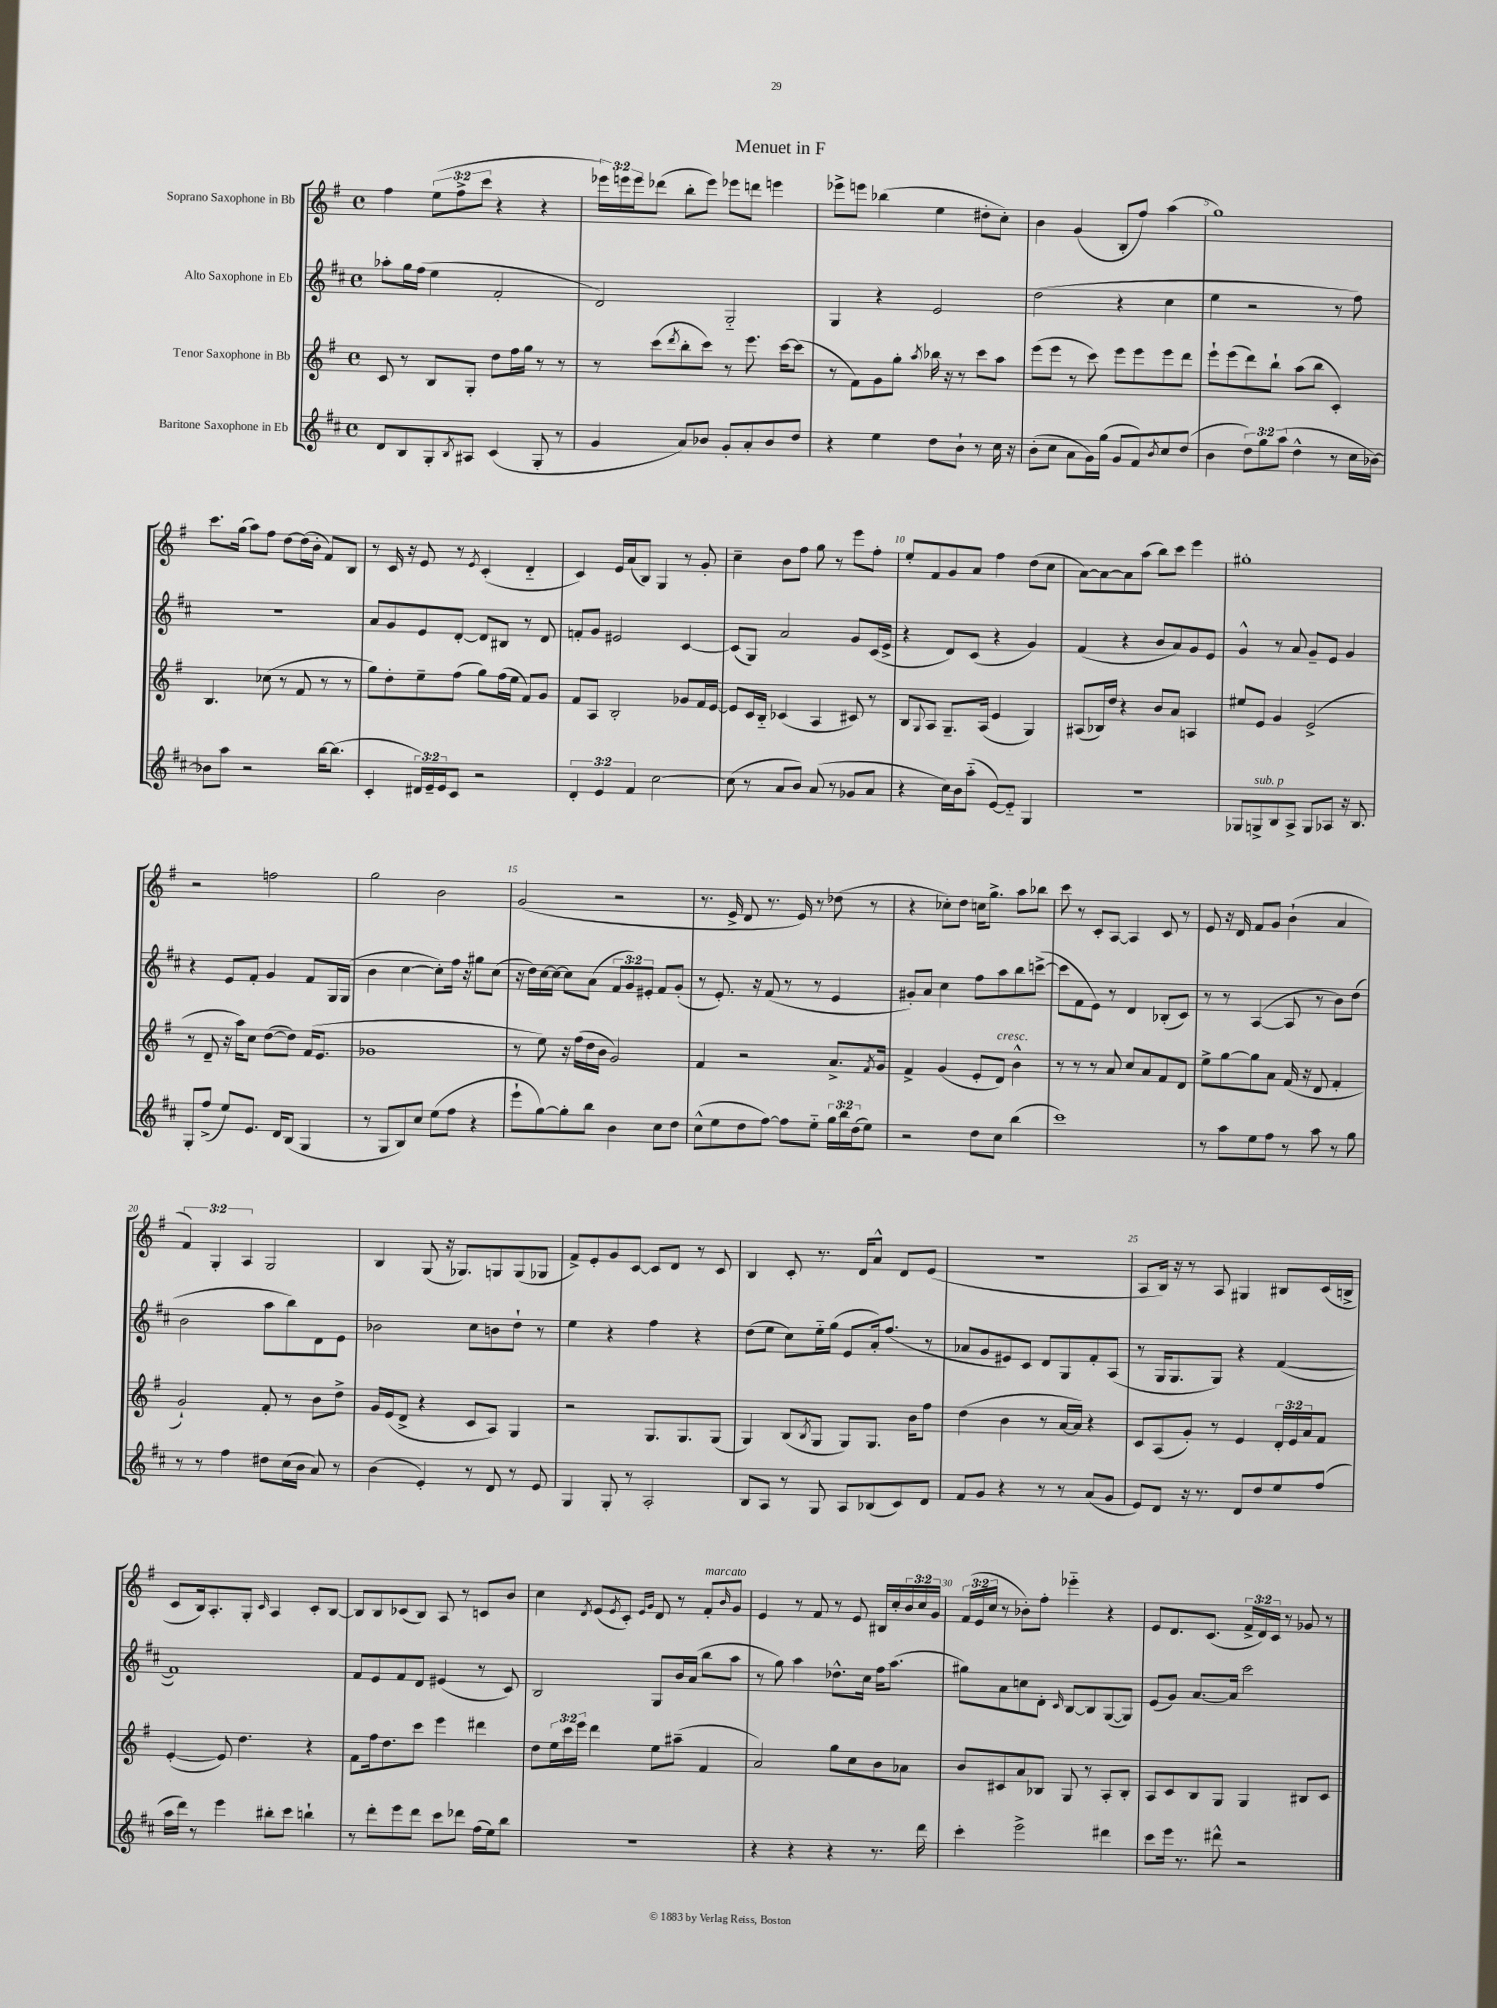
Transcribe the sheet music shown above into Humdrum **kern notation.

**kern	**kern	**kern	**kern
*staff4	*staff3	*staff2	*staff1
*clefG2	*clefG2	*clefG2	*clefG2
*k[f#c#]	*k[f#]	*k[f#c#]	*k[f#]
*M4/4	*M4/4	*M4/4	*M4/4
*met(c)	*met(c)	*met(c)	*met(c)
8d/L	8c/	8aa-'\L	4ff#\
8B/	8r	16gg\L	.
.	.	(16ff#\JJ	.
8G'/	8B/L	4ee\	(12ee\L
.	.	.	12ff#^\
8qB/	.	.	.
8A#/J	8G'/J	.	.
.	.	.	12ccc\J
(4c#/	8dd\L	2f#'/	4r
.	16ff#\L	.	.
.	16gg\JJ	.	.
8G'/	8r	.	4r
8r	8r	.	.
=	=	=	=
4g/	8r	2d/)	24eee-\LL)
.	.	.	24eee\
.	.	.	24eee\J
.	(8ccc\L	.	(8ddd-\J
.	8qddd/	.	.
8a/L)	8bb'\	.	8bb'\L
8b-/J	8ccc\J)	.	8eee\J)
8g'/L	8r	2G'~/	8eee-\L
8a'/	8.eee\	.	8ddd\J
8b-/	.	.	4eee\
.	[16ccc\LK	.	.
8dd/J	(8ccc\]J	.	.
=	=	=	=
4r	8r	4G/	8eee-^\L
.	8f#\L)	.	8eee\J
4ee\	8g\	4r	(4bb-\
.	8gg'\J	.	.
.	8qaa/	.	.
8dd\L	16bb-\	2e/	4ee\
.	16r	.	.
8b`\J	8r	.	.
8r	8ccc\L	.	8dd#'\L
16cc#\	8aa\J	.	8cc'\J)
16r	.	.	.
=	=	=	=
(8b'\L	(8eee\L	(2dd\	4b\
8cc#\J	8eee\J	.	.
8a\L	8r	.	(4g/
16g\L)	8ccc\)	.	.
(16gg\JJ	.	.	.
8g/L	8eee\L	4r	8B'/L
8f#/)	8eee\	.	8ff#/J)
8qb/	.	.	.
8cc#/	8eee\	4cc#\	(4aa\
(8dd/J	8ddd\J	.	.
=	=	=	=
4b\	8eee`\L	4ee\	1gg)
.	(8eee\	.	.
12dd\L)	8ddd\)	2r	.
12gg\	.	.	.
.	8bb`\J	.	.
(12aa\J	.	.	.
4dd^^\	(8aa\L	.	.
.	8bb\J	.	.
8r	4c'/)	8r	.
16cc#\LL	.	8ff#\)	.
[16b-\JJ)	.	.	.
=	=	=	=
8b-\]L	4.B/	1r	8.ccc\L
8aa\J	.	.	.
.	.	.	(16gg\Jk
2r	.	.	8aa\L)
.	(8cc-\	.	8ff#\J
.	8r	.	[8dd\L
.	8f#/	.	(16dd\]L
.	.	.	16b'\JJ
[16bb\LK	8r	.	8f#/L)
(8.bb\]J	.	.	.
.	8r	.	8B/J
=	=	=	=
4c#'/	8gg\L)	8a/L	8r
.	8dd'\	8g/	16c/
.	.	.	16r
24d#/LL)	8ee~\	8e/	8e/
24e~/	.	.	.
24e/J	.	.	.
8c#/J	(8ff#\J	[8d'/J	8r
.	.	.	8qe/
2r	8gg\L)	8d/]L	(4c'/
.	(16ff#\L	8B#/J	.
.	16ee\JJ	.	.
.	8f#/L)	8r	4d'~/
.	8g/J	8d/	.
=	=	=	=
6d'/	8f#/L	8f'/L	4c/)
.	8A/J	8g/J	.
6e/	.	.	.
.	2B'/	2e#/	16e/LL
.	.	.	(16a/J
6f#/	.	.	.
.	.	.	8B/J)
[2cc#\	.	.	4G/
.	8g-/L	[4c#/	8r
.	16f#/L	.	8g'/
.	[16e/JJ	.	.
=	=	=	=
(8cc#\]	8e/]L	(8c#/]L	4cc~\
8r	16c/L	8G/J)	.
.	16B'~/JJ	.	.
8a/L	(4c-/	2a/	8b\L
8b/J)	.	.	8ff#\J
(8a/	4A/	.	8gg\
8r	.	.	8r
8g-/L	8c#/)	8g/L	8eee\L
8a/J	8r	(16c#/L	8ff#'\J
.	.	16e^/JJ	.
=	=	=	=
4r	8B/L	4r	8ee'/L
.	8qqG/	.	.
.	8A/J	.	8f#/
16cc#\LL)	8.G~/L	8d/L)	8g/
16b\J	.	.	.
(8aa'~\J	.	(8c#/J	8a/J
.	(16A/Jk	.	.
[8e/L)	4e/	4r	4ff#\
8e'~/]J	.	.	.
4G/	4G/)	4g/)	(8dd\L
.	.	.	8cc\J
=	=	=	=
1r	(8A#/L	(4f#/	[8a\L)
.	16B-/L)	.	8a\_
.	16dd/JJ	.	.
.	4r	4r	8a\]
.	.	.	(8aa\J
.	8b/L	8b/L	8bb\L)
.	8a/J	8a/)	8ccc\J
.	4A/	8g/	4eee\
.	.	8e/J	.
=	=	=	=
8G-/L	8ee#/L	4g^^/	1gg#'
8G^/	8e/J	.	.
8B/	4g/	8r	.
8A^/J	.	8a/	.
8G/L	(2e^/	8g~/L	.
8A-/J	.	8e/J	.
16r	.	4g/	.
8.B/	.	.	.
=	=	=	=
8G'/L	8r	4r	2r
(8ff#^/J	8d~/	.	.
8ee/L)	16r	8e/L	.
.	16aa\LK)	.	.
8.e/J	8cc\J	8f#'/J	.
.	([8dd\L	4g/	2ff\
16d/LK	.	.	.
(8B/J	8dd\]J)	.	.
4G/	(16f#/LK	8f#/L	.
.	8.e/J	.	.
.	.	16G/L	.
.	.	(16G/JJ	.
=	=	=	=
8r	1g-	4b\	2gg\
8G/L	.	.	.
8B/)	.	[4cc#\	.
8cc#/J	.	.	.
(8ee\L	.	8cc#'\]L)	2b\
8ff#\J	.	16ff#\Jk	.
.	.	16r	.
4r	.	8gg#\L	.
.	.	(8cc#\J	.
=	=	=	=
8eee`\L	8r	16r	(2g/
.	.	16dd\LL)	.
[8gg\)	8ee\)	[16cc#\	.
.	.	16cc#\_JJ	.
8gg'\]	16r	8cc#\]L	.
.	(16ff#\LL	.	.
8bb\J	16dd\	(8a\J	.
.	16b\JJ	.	.
4b\	2g/)	12f#/L	2r
.	.	12g/)	.
.	.	12e#'/J	.
8cc#\L	.	8f#/L	.
8dd\J	.	(8g'/J	.
=	=	=	=
(8cc#^^\L	4f#/	8r	8.r
8ee\	.	8.e'/)	.
.	.	.	16e^/
8dd\	2r	.	8d/
.	.	16r	.
[8ff#\J)	.	(8f#/	8.r
8ff#\]L	.	8r	.
.	.	.	16e/)
8ee'~\J	.	8r	8r
24gg\LL	8.a^/L	4e/	(8dd-\
24bb\	.	.	.
(24dd\J	.	.	.
8ee\J)	.	.	8r
.	8qf#/	.	.
.	16g/Jk	.	.
=	=	=	=
2r	4f#^/	8g#'/L)	4r
.	.	8a/J	.
.	(4g/	4cc#\	8cc-'\L)
.	.	.	8dd\J
8dd\L	8e'/L	8ff#\L	16cc\LK
.	.	.	8.gg^\J
8cc#\J	8d/J)	8aa\	.
(4bb\	4b^^\	8bb\	8aa\L
.	.	([8ccc^\J	8bb-\J
=	=	=	=
1ccc#)	8r	8ccc\]L	8ccc\
.	8r	8f#\	8r
.	8r	8e\J)	8c'/L
.	8a/	8r	[8A/J
.	8cc/L	4d/	4A/]
.	8a/	.	.
.	8f#/	(8B-'/L	8c/
.	8d/J	8c#/J)	8r
=	=	=	=
8r	8ee^\L	8r	8e/
8aa\L	[8gg\	8r	16r
.	.	.	16d/
8ee\	8gg\]	([4A/	8f#/L
8ff#\J	8a\J	.	8g/J
8r	(16f#/	8A/]	(4b`\
.	16r	.	.
8aa\	8d/	8r	.
8r	4f#'/	8b\L)	4a/
8gg\	.	(8dd\J	.
=	=	=	=
8r	2g`/)	2b\	6f#/)
8r	.	.	.
.	.	.	6G'/
4ff#\	.	.	.
.	.	.	6A/
8dd#\L	8f#'/	8aa\L	2G/
(16cc#\L	8r	8bb\)	.
16b\JJ	.	.	.
8a/)	8b\L	8d\	.
8r	8dd^\J	8e\J	.
=	=	=	=
(4b\	16g/LL	2b-\	4B/
.	(16e/J	.	.
.	8d^/J	.	.
4e'/)	4r	.	(8G/
.	.	.	16r
.	.	.	8.G-/L)
8r	8c/L	8cc#\L	.
8d/	8A/J)	8b\	8G/
8r	4G/	8dd`\J	(8G/
8e/	.	8r	8G-/J
=	=	=	=
4G/	2r	4ee\	8f#^/L)
.	.	.	8e'/
8G'/	.	4r	8g/
8r	.	.	[8c/J
2A'/	8.G/L	4ff#\	8c/]L
.	.	.	8d/J
.	8.G/	.	.
.	.	4r	8r
.	(8G/J	.	8c/
=	=	=	=
8B/L	4G/)	(8dd\L	4B/
8A/J	.	8ee\J	.
8r	(8B/L	8cc#\L)	8c'/
.	8qB/	.	.
8G/	8G/J	16ee'~\L	8.r
.	.	(16gg\JJ	.
8A/L	8G/L)	8e/L	.
.	.	.	16d/LK
(8B-/	8.G/J	16a'/k)	8a^^/J
.	.	(8.ff#/J	.
8c#/)	.	.	8d/L
.	16b\LK	.	.
8d/J	8ff#\J	8r	(8e/J
=	=	=	=
8f#/L	(4dd\	8a-/L	1r
8g/J	.	8g/	.
4r	4b\	8e#/)	.
.	.	8c#/J	.
8r	8r	8d/L	.
8r	[16a/LL	8G/	.
.	16a/]JJ)	.	.
(8a/L	4r	8f#'/	.
8g/J	.	(8A/J	.
=	=	=	=
8e/L)	8c/L	8r	8A/L
8d/J	(8A/	16G/LK	16B/Jk)
.	.	8.G/	16r
16r	8g'/J)	.	8r
8.r	.	.	.
.	8r	8G/J)	8A/
8d/L	4e/	4r	4G#/
8dd/	.	.	.
8ee/	24d'/LL	([4f#/	8B#/L
.	24e/	.	.
.	24a/J	.	.
(8ff#/J	8f#/J	.	(16c/L
.	.	.	16B^/JJ
=	=	=	=
16aa\LL	([4e'/	1f#])	8c/L
16ddd\JJ)	.	.	.
8r	.	.	16B/k)
.	.	.	8.A'/
4eee\	8e/])	.	.
.	4.dd\	.	8G'/J
.	.	.	16qqc/
8bb#'\L	.	.	4A/
8ccc#\J	.	.	.
4bb`\	4r	.	8c'/L
.	.	.	[8B/J
=	=	=	=
8r	8f#\L	8f#/L	8B/]L
8ddd'\L	16ff#\k	8e/	8B/
.	8.dd\	.	.
8eee\	.	8f#/	(8c-/
8ddd\J	8ccc\J	8d/J	8B/J)
8ccc#\L	4eee\	(4e#/	8A/
8ddd-\J	.	.	8r
(16ff#\LL	4ddd#\	8r	8c/L
16ee\J)	.	.	.
8bb\J	.	8c#/)	8b/J
=	=	=	=
1r	8dd\L	2B/	4cc\
.	24ee\L	.	.
.	24ccc\	.	.
.	24eee\JJ	.	.
.	.	.	8qd/
.	4ddd\	.	(8e/L
.	.	.	8qe/
.	.	.	8c'/J)
.	.	.	16qqe/LL
.	.	.	16qqg/JJ
.	8ee\L	8G/L	8d/
.	(8aa#~\J	16b/L	8r
.	.	(16a/JJ	.
.	4f#/	8bb\L	8f#'/L
.	.	.	16qqb/
.	.	8aa\J	8g/J
=	=	=	=
4r	2a/)	8r	4e/
.	.	8gg\)	.
4r	.	4aa\	8r
.	.	.	8f#/
4r	8gg\L	8.dd-^^\L	8r
.	8cc\	.	8e/
.	.	16cc#\Jk	.
8.r	8b\	16ff#\LK	16B#/LL
.	.	(8.aa\J	16cc'/
.	8a-\J	.	24b/
.	.	.	24cc/
16ddd\	.	.	.
.	.	.	24g/JJ
=	=	=	=
4ccc#'\	8b/L	8gg#\L)	(24f#/LL
.	.	.	24e/
.	.	.	24cc/JJ
.	8c#/	8a\	8r
2eee^\	8a/	8cc\	8b-'\L)
.	8B-/J	8d'\J	8ff#'\J
.	.	16qqc#/	.
.	8G/	[8B/L	4eee-'~\
.	8r	8B/]	.
4ddd#\	8A'/L	([8G/	4r
.	8B-'/J	8G/]J)	.
=	=	=	=
8ccc#\L	8A/L	(8e/L	8e/L
16eee\Jk	8c/	8g/J)	8.d/
8.r	.	.	.
.	8B/	[8.a/L	.
.	.	.	(8.c/J
8ddd#^^\	8G/J	.	.
.	.	16a/]Jk	.
2r	4G/	2ccc#\	24f#^/LL
.	.	.	24d/)
.	.	.	24c/JJ
.	.	.	8r
.	8B#/L	.	8g-/
.	8c/J	.	8r
==	==	==	==
*-	*-	*-	*-
